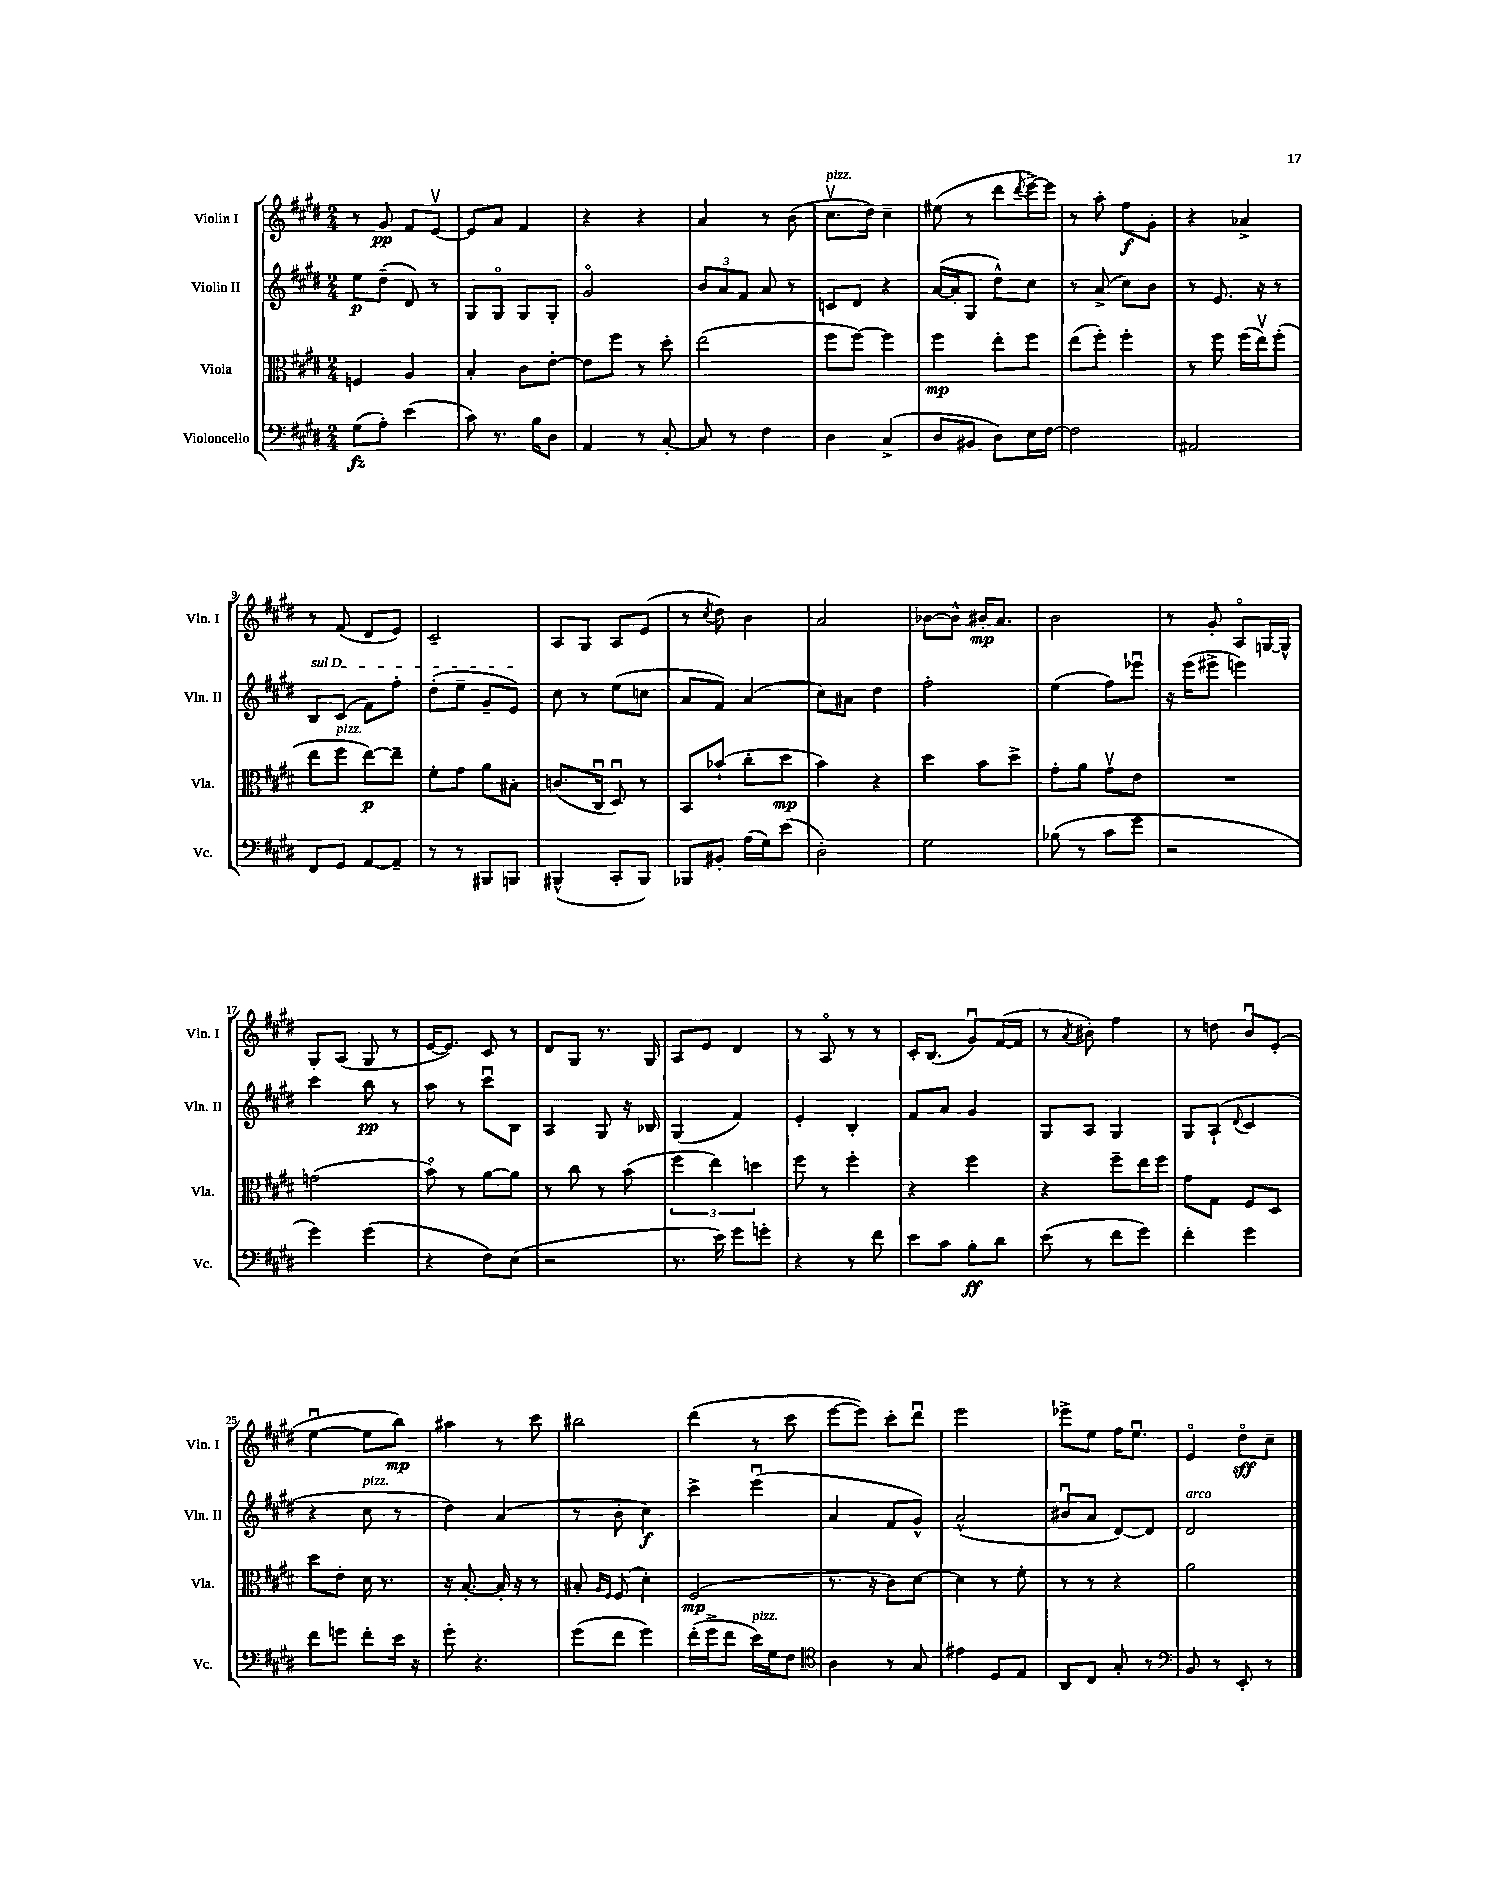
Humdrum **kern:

**kern	**kern	**kern	**kern
*staff4	*staff3	*staff2	*staff1
*clefF4	*clefC3	*clefG2	*clefG2
*k[f#c#g#d#]	*k[f#c#g#d#]	*k[f#c#g#d#]	*k[f#c#g#d#]
*M2/4	*M2/4	*M2/4	*M2/4
(8G#	4F	8ee	8r
8A')	.	(8dd#~	8g#
(4e	4A	8d#)	8f#
.	.	8r	[8ev
=	=	=	=
8c#)	4B'	8G#	8e]
8.r	.	8G#o	8a
.	8c#	8G#	4f#
16B	.	.	.
8D#	[8e'	8G#'	.
=	=	=	=
4AA	8e]	2g#o	4r
.	8ff#	.	.
8r	8r	.	4r
[8C#'	8dd#'	.	.
=	=	=	=
8C#]	(2ee	12b	4a
.	.	12a	.
8r	.	.	.
.	.	12f#	.
4F#	.	8a	8r
.	.	8r	(8b
=	=	=	=
4D#	8ff#	8c	8.cc#v
.	[8ff#)	8d#	.
.	.	.	16dd#)
(4C#^	4ff#]	4r	4cc#~
=	=	=	=
8D#	4ff#	([16a	(8ee#
.	.	16a']	.
8BB#	.	8G#	8r
8D#)	8ee'	8dd#^^)	8ddd#
.	.	.	8qddd#
16E	8ff#	8cc#	[16eee^)
[16F#	.	.	16eee]
=	=	=	=
2F#]	(8ee	8r	8r
.	8ff#')	(8a^	8aa'
.	4ff#'	8cc#)	8ff#
.	.	8b	8g#'
=	=	=	=
2AA#	8r	8r	4r
.	8ff#	8.e	.
.	(16ff#	.	4a-^
.	16eev)	16r	.
.	(8ff#'	8r	.
=	=	=	=
8FF#	8ee	8B	8r
8GG#	8ff#	(8c#	(8f#
[8AA	[8ee)	8f#)	8d#
8AA~]	8ee~]	8ff#'	8e)
=	=	=	=
8r	8f#'	(8dd#'	2c#~
8r	8g#	8ee~	.
8BBB#	8a	8g#~	.
8BBB	8B#'	8e)	.
=	=	=	=
(4BBB#^^	(8.c	8cc#	8A
.	.	8r	8G#
.	16C#u	.	.
8CC#'	8D#u)	(8ee	8A
8BBB#)	8r	8cc	(8e
=	=	=	=
8BBB-	8BB	8a	8r
.	.	.	8qcc#
8BB#'	(8b-`	8f#)	8dd#)
(16A	8cc#'	(4a	4b
16G#)	.	.	.
(8e	8dd#	.	.
=	=	=	=
2D#')	4b)	8cc#)	2a
.	.	8a#	.
.	4r	4dd#	.
=	=	=	=
2G#	4dd#	2ff#'	[8b-
.	.	.	8b-^^]
.	8b	.	16b#'
.	.	.	8.a
.	8dd#^	.	.
=	=	=	=
(8B-	8g#'	(4ee	2b
8r	8a	.	.
8c#	8g#v	8ff#)	.
8g#	8e	8eee-u	.
=	=	=	=
2r	2r	16r	8r
.	.	(16eee	.
.	.	8eee#^	8g#'
.	.	4eee)	8Ao
.	.	.	[16G
.	.	.	16G^^]
=	=	=	=
4g#)	(2g	4ccc#	8G#'
.	.	.	(8A
(4g#	.	8bb	8G#
.	.	8r	8r
=	=	=	=
4r	8bo)	8aa	[16e
.	.	.	8.e])
.	8r	8r	.
8F#)	[8a	8ccc#u	8c#
(8E	8a]	8B	8r
=	=	=	=
2r	8r	4A	8d#
.	8cc#	.	8G#
.	8r	8G#	8.r
.	(8b	16r	.
.	.	16B-	16G#
=	=	=	=
8.r	6ff#	(4G#	8A
.	.	.	8e
.	6ee)	.	.
16e)	.	.	.
8g#	.	4f#)	4d#
.	6dd	.	.
8g'	.	.	.
=	=	=	=
4r	8ff#	4e'	8r
.	8r	.	8Ao
8r	4ff#'	4B'	8r
8f#	.	.	8r
=	=	=	=
8e	4r	8f#	16c#'
.	.	.	(8.B
8c#	.	8a	.
8B'	4ff#	4g#	8g#u)
8d#	.	.	([16f#
.	.	.	16f#]
=	=	=	=
(8e	4r	8G#	8r
.	.	.	8qa
8r	.	8A	8b#')
8f#	8ff#~	4G#	4ff#
8g#)	16ee	.	.
.	16ff#	.	.
=	=	=	=
4f#'	8g#	8G#	8r
.	8G#	(8A`	8dd
.	.	8qqd#	.
4g#	8F#	4c#	8bu
.	8D#	.	(8e'
=	=	=	=
8f#	8dd#	4r	[4eeu
8g	8e'	.	.
8f#'	16d#	8cc#	8ee]
.	8.r	.	.
16e	.	8r	8bb)
16r	.	.	.
=	=	=	=
8g#'	16r	4dd#)	4aa#
.	[8.B'	.	.
4.r	.	.	.
.	16B']	(4a	8r
.	16r	.	.
.	8r	.	8ccc#
=	=	=	=
(8g#	8B#'	8r	2bb#
.	16qqA	.	.
.	16qqF#	.	.
8f#	(8F#	8b'	.
4g#)	4d#')	4cc#)	.
=	=	=	=
(16f#'	(2F#	4ccc#^	(4ddd#
16g#^	.	.	.
8f#	.	.	.
16e)	.	(4eeeu	8r
16G#	.	.	.
8F#	.	.	8ccc#
=	=	=	=
*clefC4	*	*	*
4A	8.r	4a	[8eee
.	.	.	8eee])
.	16r	.	.
8r	8c#)	8f#	8ccc#'
8G#	[8d#	8g#^^)	8ddd#u
=	=	=	=
4e#	4d#]	(2a^^	2eee
8D#	8r	.	.
8E	8f#'	.	.
=	=	=	=
8AA	8r	8b#u	8eee-^
8C#	8r	8a	8ee
8G#'	4r	[8d#)	16ff#
.	.	.	8.eeu
8r	.	8d#]	.
=	=	=	=
*clefF4	*	*	*
8BB	2a	2d#	4eo
8r	.	.	.
8EE'	.	.	8dd#o
8r	.	.	8cc#~
==	==	==	==
*-	*-	*-	*-
